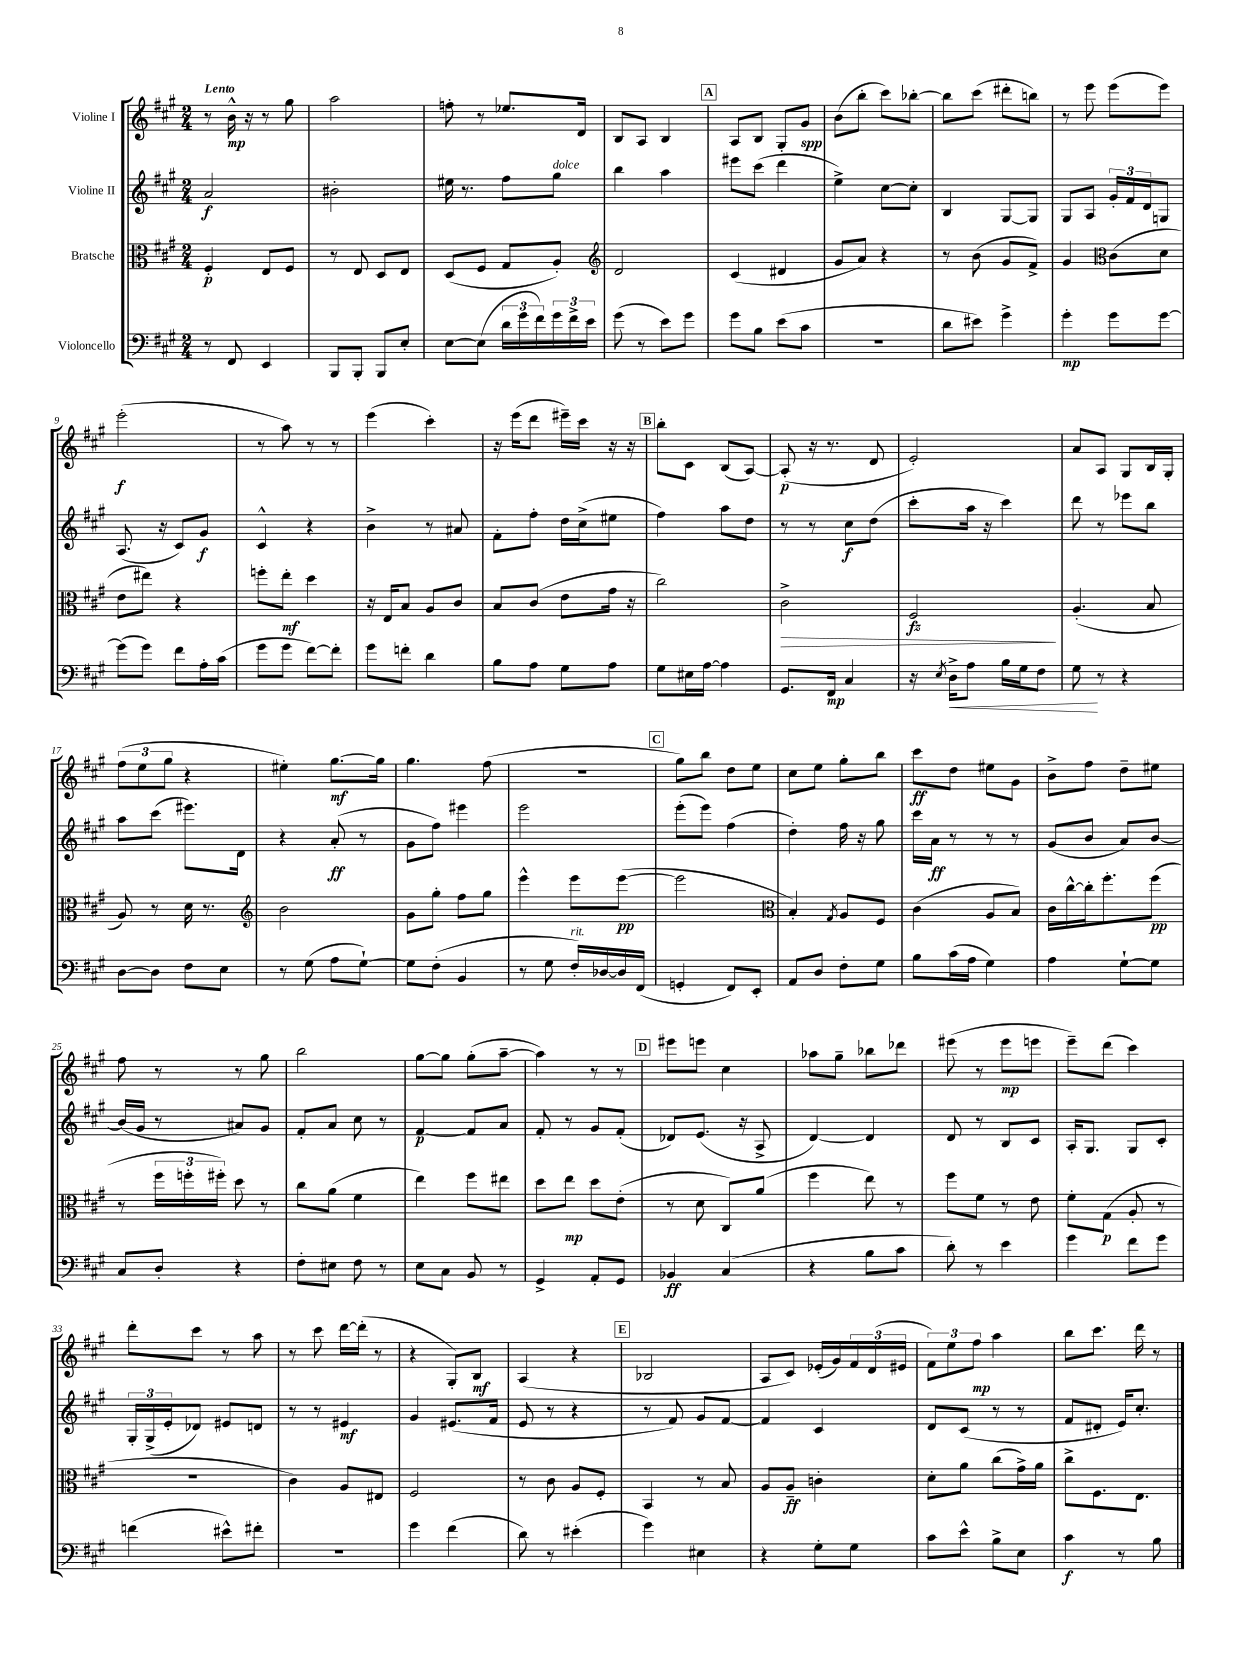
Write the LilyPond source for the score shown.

<<
\new StaffGroup <<
\new Staff = "s0" \with { instrumentName = "Violine I" } {
    \clef treble \key a \major \numericTimeSignature \time 2/4 \tempo "Lento"
    r8 b'16-^\mp r16 r8 gis''8 |
    a''2 |
    f''8-. r8 ees''8. d'16 |
    b8 a8 b4 |
    \mark \markup { \box "A" } a8 b8 gis8-. gis'8\spp |
    b'8( b''8-. cis'''8) bes''8~-. |
    bes''8 cis'''8( dis'''8-. b''8) |
    r8 e'''8 e'''8( e'''8) |
    e'''2-.\f( |
    r8 a''8) r8 r8 |
    e'''4( cis'''4-.) |
    r16 e'''16( d'''8 eis'''16--) cis'''16 r16 r16 |
    \mark \markup { \box "B" } b''8-. cis'8 b8( a8~) |
    a8-.\p( r16 r8. d'8 |
    e'2-.) |
    a'8 a8 gis8 b16 gis16-. |
    \tuplet 3/2 { fis''8( e''8 gis''8 } r4 |
    eis''4-.) gis''8.~\mf gis''16 |
    gis''4. fis''8( |
    r2 |
    \mark \markup { \box "C" } gis''8) b''8 d''8 e''8 |
    cis''8 e''8 gis''8-. b''8 |
    cis'''8\ff d''8 eis''8 gis'8 |
    b'8-> fis''8 d''8-- eis''8 |
    fis''8 r8 r8 gis''8 |
    b''2 |
    gis''8~ gis''8 gis''8-.( a''8~-- |
    a''4) r8 r8 |
    \mark \markup { \box "D" } eis'''8 e'''8 cis''4 |
    aes''8 gis''8-- bes''8 des'''8 |
    eis'''8( r8 eis'''8\mp e'''8 |
    e'''8--) d'''8( cis'''4) |
    d'''8-. cis'''8 r8 a''8 |
    r8 cis'''8 d'''16~ d'''16-.( r8 |
    r4 gis8-.) b8\mf |
    a4( r4 |
    \mark \markup { \box "E" } bes2 |
    a8 cis'8) ees'16-.( gis'16) \tuplet 3/2 { fis'16 d'16( eis'16 } |
    \tuplet 3/2 { fis'8) e''8 fis''8\mp } a''4 |
    b''8 cis'''8. d'''16 r8 \bar "|." |
}
\new Staff = "s1" \with { instrumentName = "Violine II" } {
    \clef treble \key a \major \numericTimeSignature \time 2/4
    a'2\f |
    bis'2-. |
    eis''16 r8. fis''8 gis''8^\markup { \italic "dolce" } |
    b''4 a''4 |
    \mark \markup { \box "A" } eis'''8 cis'''8( d'''4 |
    e''4->) cis''8~ cis''8-. |
    b4 gis8~ gis8 |
    gis8 a8 \tuplet 3/2 { gis'16-. fis'16 d'16 } g8 |
    a8.( r16 cis'8) gis'8\f |
    cis'4-^ r4 |
    b'4-> r8 ais'8 |
    fis'8-. fis''8-. d''16 cis''16->( eis''8 |
    \mark \markup { \box "B" } fis''4) a''8 d''8 |
    r8 r8 cis''8\f d''8( |
    cis'''8-. a''16 r16 cis'''4) |
    d'''8 r8 ees'''8 b''8 |
    a''8 cis'''8( eis'''8.) d'16 |
    r4 a'8-.\ff( r8 |
    gis'8 fis''8) eis'''4 |
    e'''2 |
    \mark \markup { \box "C" } e'''8-.( e'''8) fis''4( |
    d''4-.) fis''16 r16 gis''8 |
    cis'''16 a'16\ff r8 r8 r8 |
    gis'8( b'8 a'8) b'8~ |
    b'16( gis'16 r8 ais'8) gis'8 |
    fis'8-. a'8 cis''8 r8 |
    fis'4~\p fis'8 a'8 |
    fis'8-. r8 gis'8 fis'8-.( |
    \mark \markup { \box "D" } des'8) e'8.( r16 a8-> |
    d'4~) d'4 |
    d'8 r8 b8 cis'8 |
    a16-. gis8. gis8 cis'8-. |
    \tuplet 3/2 { gis16-. gis16->( e'16-. } des'8) eis'8 d'8 |
    r8 r8 eis'4\mf |
    gis'4 eis'8.( fis'16 |
    e'8 r8 r4 |
    \mark \markup { \box "E" } r8 fis'8) gis'8 fis'8~ |
    fis'4 cis'4 |
    d'8 cis'8( r8 r8 |
    fis'8 dis'8-. e'16) cis''8.-. \bar "|." |
}
\new Staff = "s2" \with { instrumentName = "Bratsche" } {
    \clef alto \key a \major \numericTimeSignature \time 2/4
    fis4-.\p e8 fis8 |
    r8 e8 d8 e8 |
    d8( fis8 gis8 a8-.) |
    \clef treble d'2 |
    \mark \markup { \box "A" } cis'4( dis'4 |
    gis'8 a'8) r4 |
    r8 b'8( gis'8 fis'8->) |
    gis'4 \clef alto cis'8( d'8 |
    e'8 eis''8) r4 |
    f''8-. e''8-.\mf d''4 |
    r16 e16 b8 a8 cis'8 |
    b8 cis'8( e'8 gis'16 r16 |
    \mark \markup { \box "B" } cis''2) |
    cis'2->\> |
    fis2\fz\! |
    a4.-.( b8 |
    a8) r8 d'16 r8. |
    \clef treble b'2 |
    gis'8 gis''8-. fis''8 gis''8 |
    e'''4-^ e'''8 e'''8~\pp( |
    \mark \markup { \box "C" } e'''2 |
    \clef alto b4-.) \acciaccatura { gis8 } a8 fis8 |
    cis'4( a8 b8) |
    cis'16 cis''16~-^ cis''16-. fis''8.-. fis''8\pp( |
    r8 \tuplet 3/2 { fis''16 f''16-. fis''16-.) } d''8 r8 |
    cis''8 a'8( fis'4 |
    e''4) fis''8 eis''8 |
    d''8 e''8\mp d''8 e'8-.( |
    \mark \markup { \box "D" } r8 d'8 cis8) a'8( |
    fis''4 e''8) r8 |
    fis''8 fis'8 r8 e'8 |
    fis'8-. gis8\p( a8-. r8 |
    R2 |
    cis'4) a8 eis8 |
    fis2 |
    r8 cis'8 a8 fis8-. |
    \mark \markup { \box "E" } b,4 r8 b8 |
    a8 a8--\ff c'4-. |
    d'8-. a'8 cis''8( gis'16->) a'16 |
    cis''8-> fis8. e8. \bar "|." |
}
\new Staff = "s3" \with { instrumentName = "Violoncello" } {
    \clef bass \key a \major \numericTimeSignature \time 2/4
    r8 fis,8 e,4 |
    b,,8 b,,8-. b,,8 e8-. |
    e8~ e8( \tuplet 3/2 { d'16 gis'16 fis'16) } \tuplet 3/2 { gis'16 fis'16-> e'16 } |
    gis'8( r8 e'8) gis'8 |
    \mark \markup { \box "A" } gis'8 b8 e'8( cis'8 |
    r2 |
    d'8 eis'8) gis'4-> |
    gis'4-.\mp gis'8 gis'8~ |
    gis'8( gis'8) fis'8 a16-. cis'16( |
    gis'8 gis'8 fis'8~) fis'8-. |
    gis'8 f'8-. d'4 |
    b8 a8 gis8 a8 |
    \mark \markup { \box "B" } gis8 eis16 a16~ a4 |
    gis,8. fis,16\mp cis4 |
    r16 \acciaccatura { e8 } d16->\< a8 b16 gis16 fis8 |
    gis8\! r8 r4 |
    d8~ d8 fis8 e8 |
    r8 gis8( a8 gis8~-!) |
    gis8 fis8-.( b,4 |
    r8 gis8 fis16-.^\markup { \italic "rit." }) des16~ des16 fis,16( |
    \mark \markup { \box "C" } g,4-. fis,8) e,8-. |
    a,8 d8 fis8-. gis8 |
    b8 cis'16( a16 gis4) |
    a4 gis8~-! gis8 |
    cis8 d8-. r4 |
    fis8-. eis8 fis8 r8 |
    e8 cis8 b,8 r8 |
    gis,4-> a,8-. gis,8 |
    \mark \markup { \box "D" } bes,4\ff cis4( |
    r4 b8 cis'8 |
    d'8-.) r8 e'4 |
    gis'4 fis'8 gis'8 |
    f'4( eis'8-^) fis'8-. |
    R2 |
    gis'4 fis'4( |
    d'8) r8 eis'4-.( |
    \mark \markup { \box "E" } gis'4) eis4 |
    r4 gis8-. gis8 |
    cis'8 e'8-^ b8-> e8 |
    cis'4\f r8 b8 \bar "|." |
}
>>
>>
